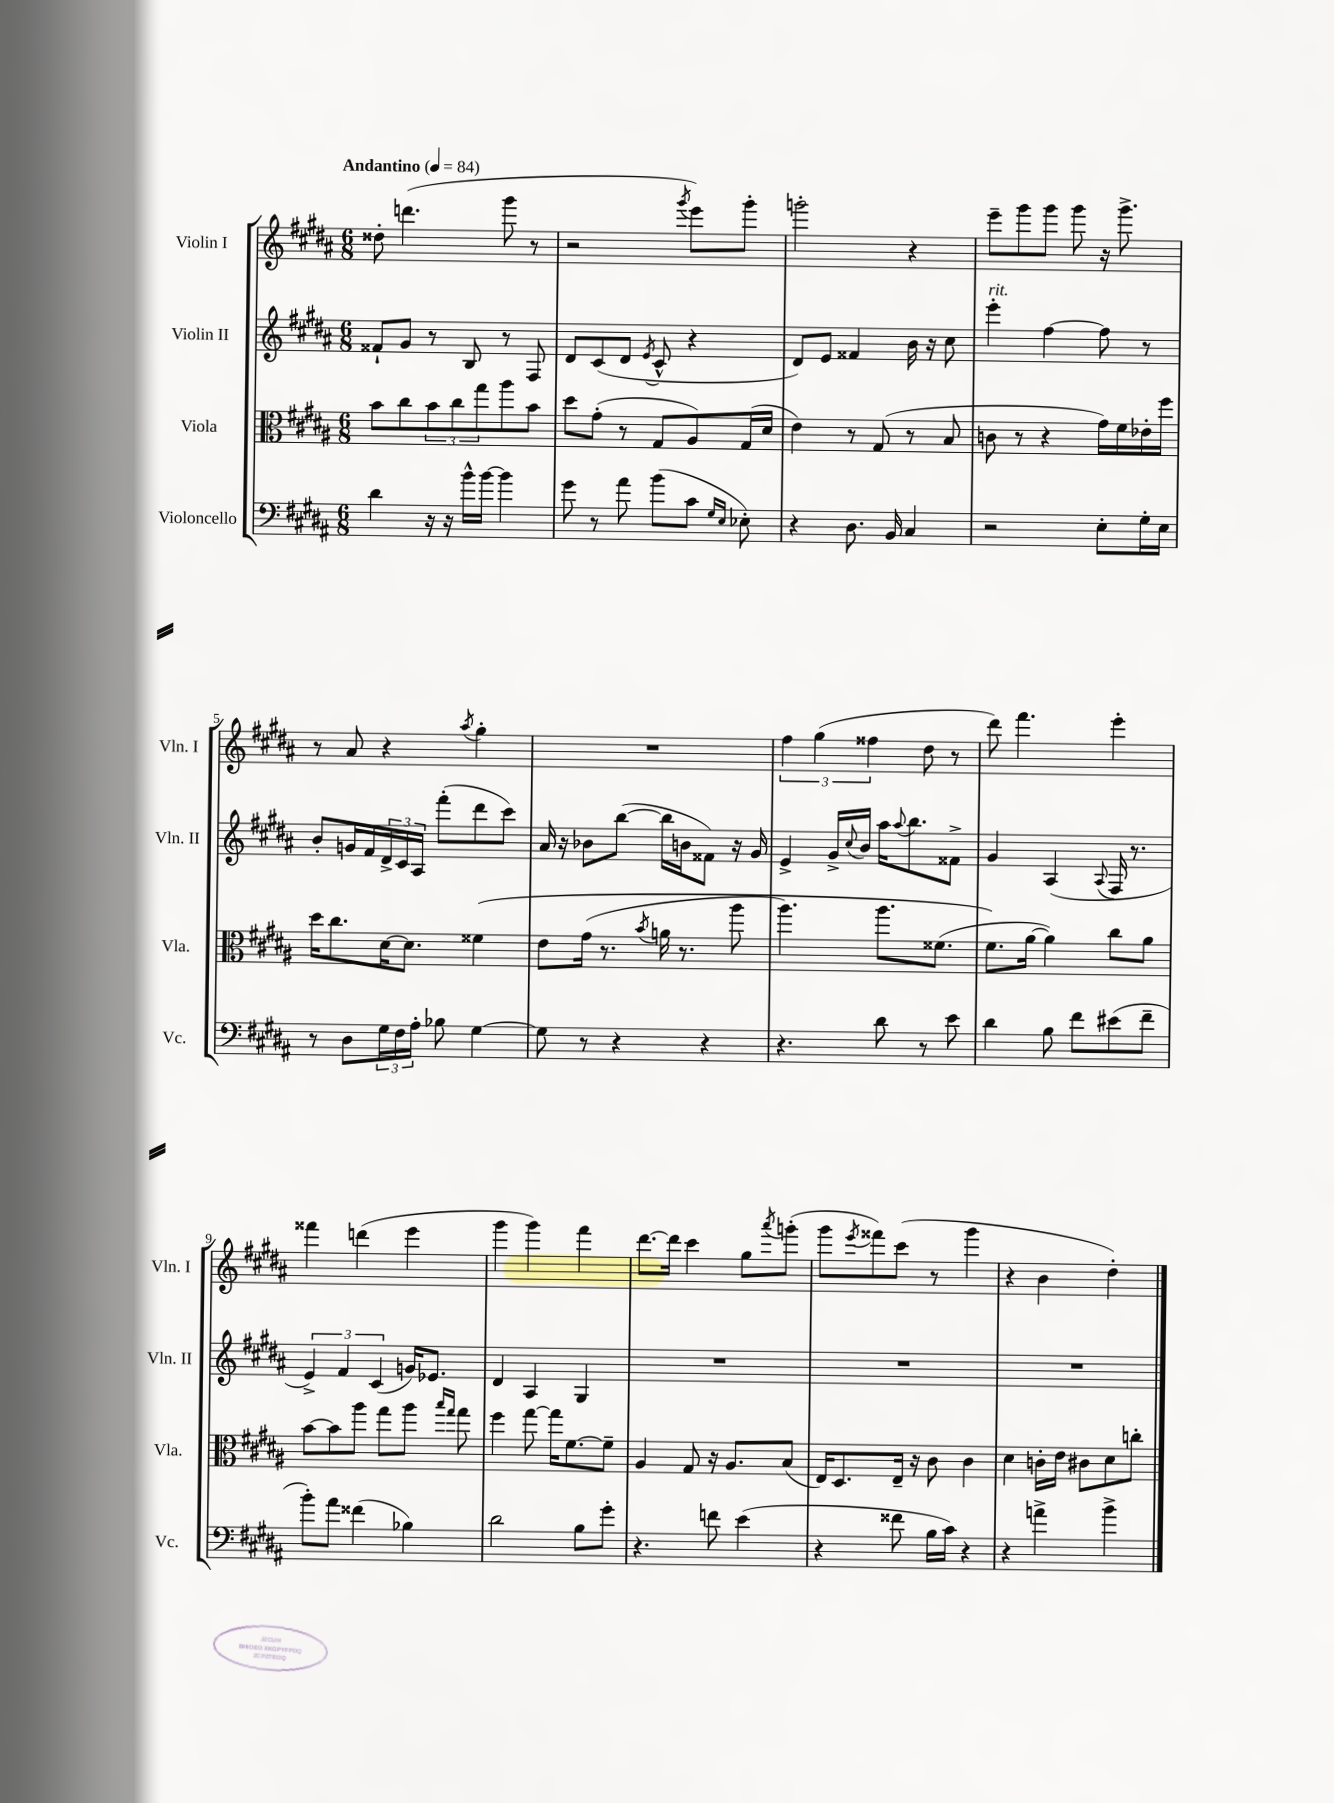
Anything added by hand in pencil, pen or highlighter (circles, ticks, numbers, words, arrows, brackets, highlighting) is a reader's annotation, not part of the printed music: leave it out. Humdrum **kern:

**kern	**kern	**kern	**kern
*staff4	*staff3	*staff2	*staff1
*clefF4	*clefC3	*clefG2	*clefG2
*k[f#c#g#d#a#]	*k[f#c#g#d#a#]	*k[f#c#g#d#a#]	*k[f#c#g#d#a#]
*M6/8	*M6/8	*M6/8	*M6/8
*MM84	*MM84	*MM84	*MM84
4d#\	8b\L	8f##`/L	8dd##'\
.	8cc#\	8g#/J	(4.ddd\
16r	12b\	8r	.
16r	.	.	.
.	12cc#\	.	.
16b^^\LL	.	8B/	.
.	12gg#\	.	.
[16b\JJ	.	.	.
4b\]	8aa#\	8r	8ggg#\
.	8b\J	8F#/	8r
=	=	=	=
8g#\	8dd#\L	8d#/L	2r
8r	(8g#'\J	(8c#/	.
8a#\	8r	8d#/J	.
.	.	8qe/	.
(8b\L	8G#/L	8c#^^/	.
.	.	.	8qggg#/
8c#\J	8A#/)	4r	8eee\L)
16qqG#/LL	.	.	.
16qqE/JJ	.	.	.
8E-'\)	(16G#/L	.	8ggg#'\J
.	16d#/JJ	.	.
=	=	=	=
4r	4e\)	8d#/L)	2ggg'\
.	.	8e/J	.
8.D#\	8r	4f##/	.
.	(8G#/	.	.
16BB/	.	.	.
4C#/	8r	16b\	4r
.	.	16r	.
.	8B/	8cc#\	.
=	=	=	=
2r	8c\	4eee'\	8eee~\L
.	8r	.	8ggg#\
.	4r	[4ff#\	8ggg#\J
.	.	.	8ggg#\
8E'\L	16g#\LL)	8ff#\]	16r
.	16f#\	.	8.ggg#^\
16G#'\L	16e-'\	8r	.
16E\JJ	16ff#\JJ	.	.
=	=	=	=
8r	16dd#\LK	8b'/L	8r
.	8.cc#\	.	.
8D#\L	.	16g/L	8a#/
.	.	16f#/	.
24G#\L	[16d#\K	24d#^/	4r
24F#\	.	24c#/	.
.	8.d#\]J	.	.
24A#'\JJ	.	24A#/JJ	.
8B-\	.	(8fff#'\L	.
.	.	.	8qaa#/
[4G#\	&(4f##\	8ddd#\	4gg#'\
.	.	8ccc#\J)	.
=	=	=	=
8G#\]	8e\L	16a#/	2.r
.	.	16r	.
8r	(16g#\Jk	8b-\L	.
.	8.r	.	.
4r	.	([8bb\J	.
.	8qb/	.	.
.	16a\	16bb\]LL	.
.	8.r	16b\J	.
4r	.	8f##\J)	.
.	8aa#\	16r	.
.	.	16g#/	.
=	=	=	=
4.r	4.aa#\)	4e^/	6ff#\
.	.	.	(6gg#\
.	.	16g#^/LL	.
.	.	8qqcc#/	.
.	.	16b/JJ	.
.	.	.	6ff##\
8d#\	8.aa#\L	16aa#\LK	.
.	.	8qqaa#/	.
.	.	8.bb\	.
8r	.	.	8dd#\
.	(8.f##\J	.	.
8e\	.	8f##^\J	8r
=	=	=	=
4d#\	8.f#\L&)	4g#/	8ddd#\)
.	.	.	4.fff#\
.	[16a#\Jk	.	.
8B\	4a#\])	(4A#/	.
8f#\L	.	.	.
.	.	8qqA#/	.
(8e#\	8cc#\L	16F#/	4eee'\
.	.	8.r	.
8f#~\J	8a#\J	.	.
=	=	=	=
8b'\L)	[8b\L	6e^/)	4fff##\
8a#\J	8b\]	.	.
.	.	6f#/	.
(4f##\	8aa#\J	.	(4ddd\
.	.	(6c#/	.
.	8gg#\L	.	.
4B-\)	8aa#\J	16g/LK)	4eee\
.	.	8.e-/J	.
.	16qqbb/LL	.	.
.	16qqgg#/JJ	.	.
.	8gg#\	.	.
=	=	=	=
2d#\	4ff#\	4d#/	4ggg#\
.	[8gg#\	4A#/	4ggg#\)
.	16gg#\]LK	.	.
.	[8.f#\	.	.
8B\L	.	4G#/	4fff#\
8g#'\J	8f#~\]J	.	.
=	=	=	=
4.r	4A#/	2.r	[8.ddd#\L
.	.	.	16ddd#\]Jk
.	8G#/	.	4ccc#\
8f\	16r	.	.
.	8.A#/L	.	.
(4e\	.	.	8gg#\L
.	.	.	8qaaa#/
.	(8B/J	.	(8ggg'\J
=	=	=	=
4r	16E/LK)	2.r	8ggg#\L
.	8.D#/	.	.
.	.	.	8qeee/
.	.	.	8fff##\)
8f##\	16E~/Jk	.	(8ccc#\J
.	16r	.	.
16B\LL	8c#\	.	8r
16c#\JJ)	.	.	.
4r	4c#\	.	4ggg#\
=	=	=	=
4r	4d#\	2.r	4r
4a^\	16c'\LL	.	4b\
.	16e\JJ	.	.
.	8c#\L	.	.
4b^\	8d#\	.	4dd#'\)
.	8cc'\J	.	.
==	==	==	==
*-	*-	*-	*-
